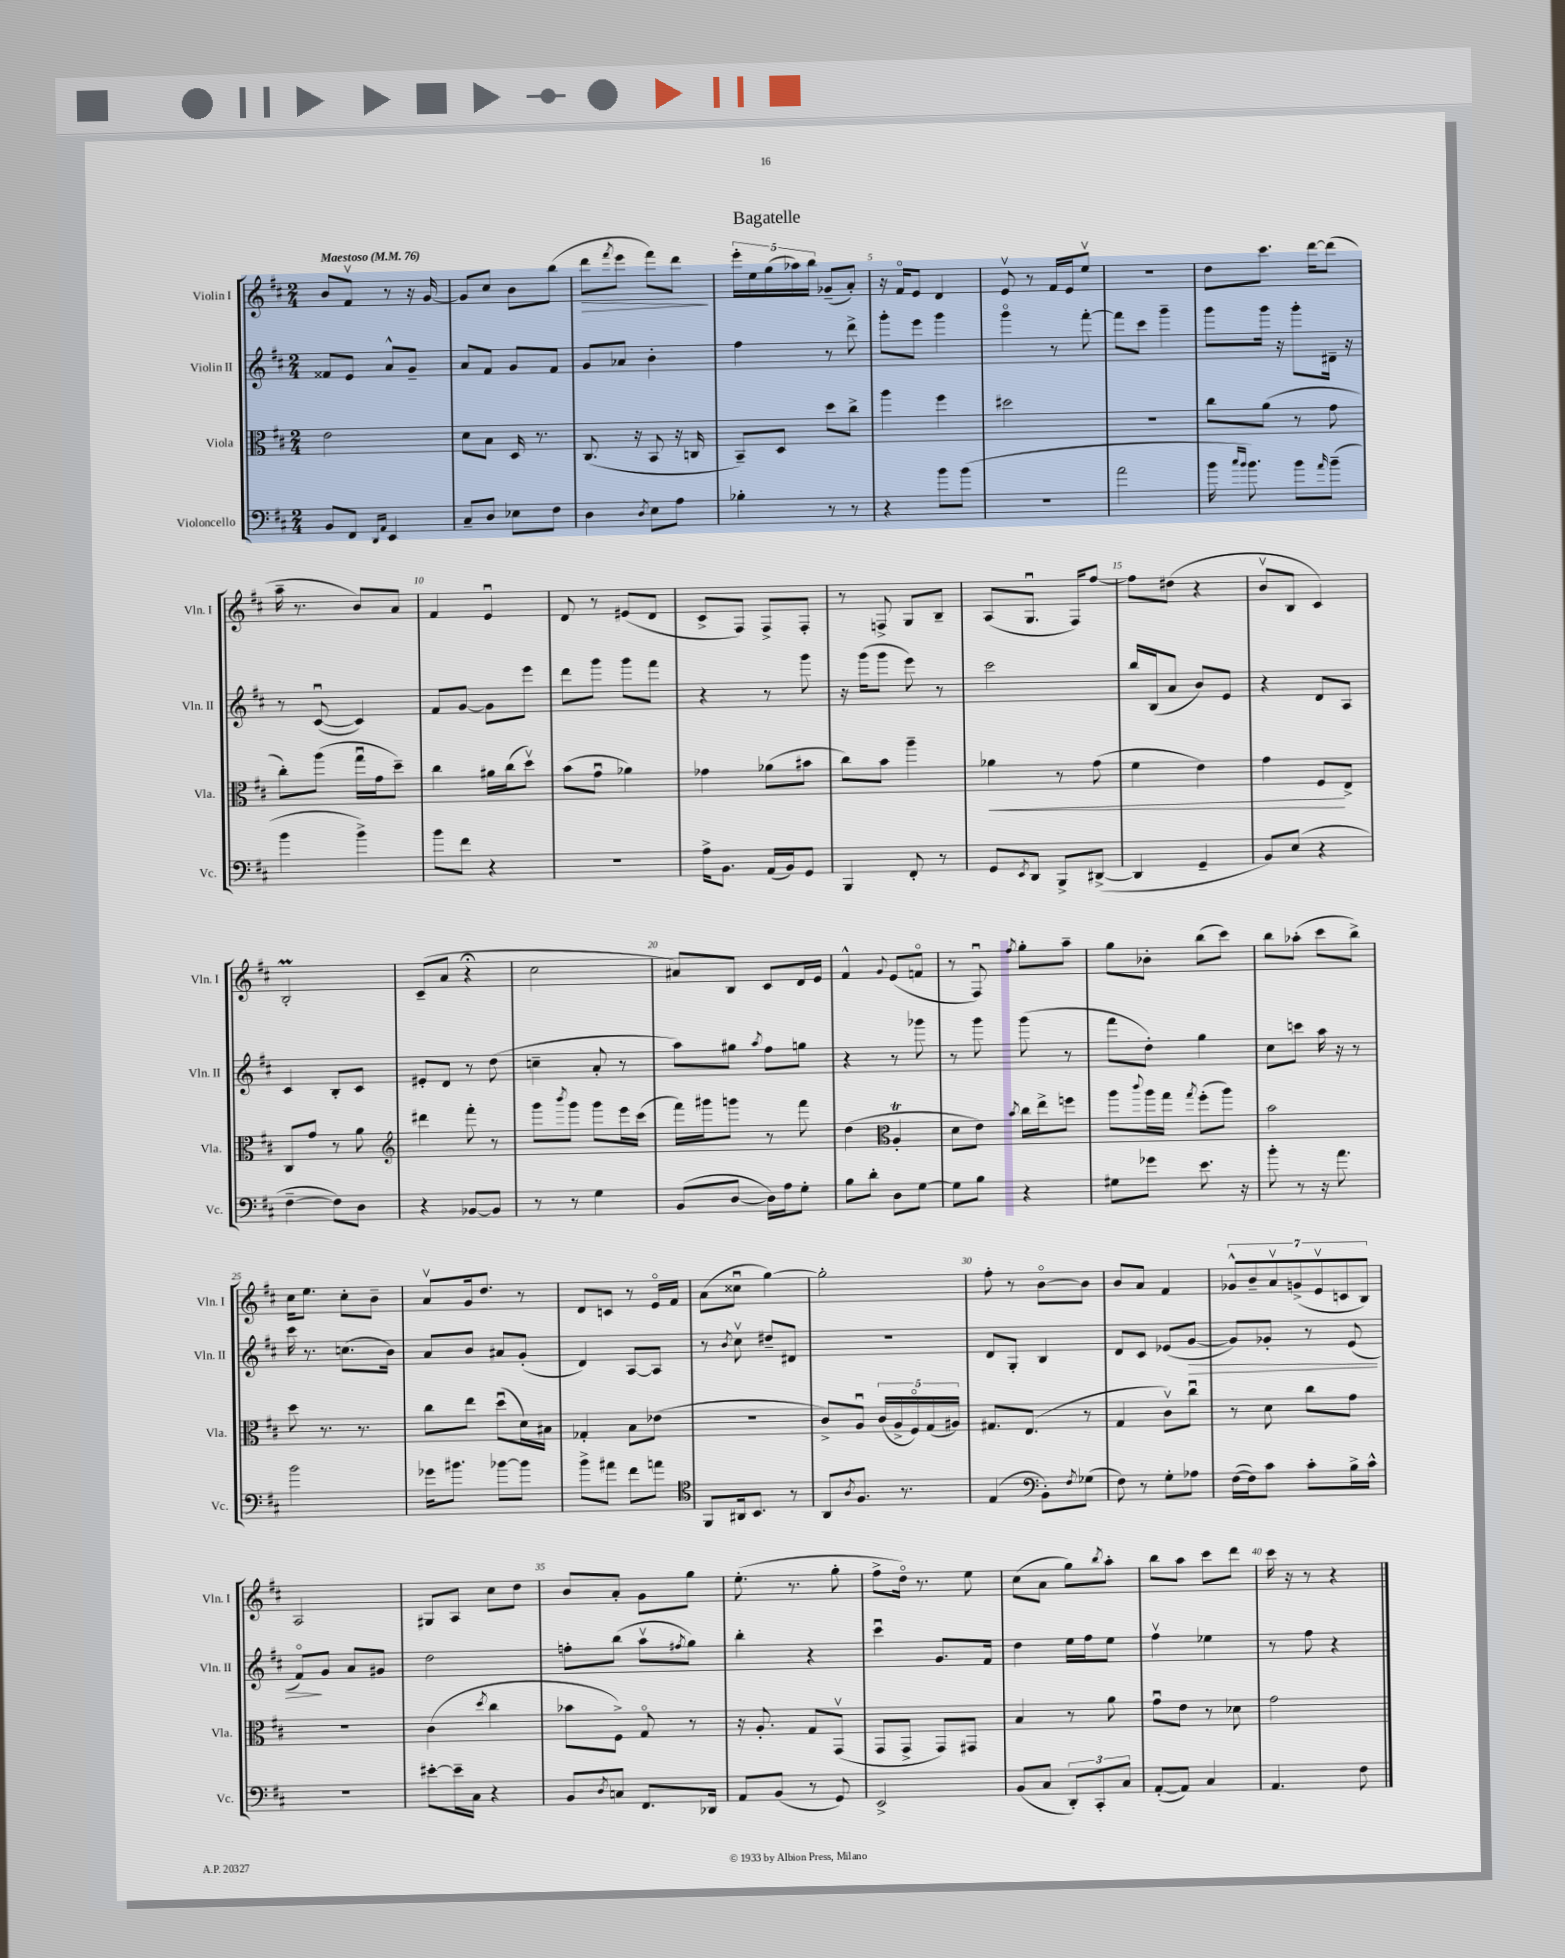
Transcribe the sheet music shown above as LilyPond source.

\header { title = "Bagatelle" }
<<
\new StaffGroup <<
\new Staff = "s0" \with { instrumentName = "Violin I" shortInstrumentName = "Vln. I" } {
    \clef treble \key d \major \numericTimeSignature \time 2/4 \tempo "Maestoso" 4 = 76
    b'8 fis'8\upbow r8 r16 g'16~ |
    g'8 cis''8 b'8 b''8( |
    d'''8\> \acciaccatura { fis'''8 } e'''8 fis'''8) d'''8\! |
    \tuplet 5/4 { e'''16-. e''16 g''16( aes''16) b''16 } ges'8--( a'8-.) |
    r16 fis'16\flageolet e'8 d'4 |
    e'8\upbow r8 fis'16 e'16 e''8\upbow |
    r2 |
    d''8 cis'''8. d'''16~ d'''8( |
    a''16-- r8. b'8) a'8 |
    fis'4 e'4\downbow |
    d'8 r8 eis'8( d'8 |
    cis'8-> fis8) fis8-> fis8-. |
    r8 f8-> g8 b8-- |
    a8( g8.\downbow fis16) fis''8~ |
    fis''8 dis''8( r4 |
    b'8\upbow b8 cis'4) |
    b2-.\prall |
    cis'8--( a'8 r4\fermata |
    cis''2 |
    ais'8) b8 cis'8 d'16 e'16 |
    fis'4-^ \appoggiatura { g'8 } e'8( f'8\flageolet |
    r8 fis8\downbow) \acciaccatura { fis''8 } g''8-. a''8-- |
    g''8 bes'8-. b''8( cis'''8) |
    b''8 aes''8-.( cis'''8 b''8->) |
    cis''16 e''8. cis''8-. b'8-- |
    a'8\upbow g'16 d''8. r8 |
    d'8 c'8 r8 e'16\flageolet fis'16 |
    a'8( cisis''8\downbow g''4~) |
    g''2-. |
    fis''8-. r8 b'8~\flageolet b'8 |
    b'8 a'8 fis'4 |
    \tuplet 7/4 { ges'8-^ b'8-- a'8\upbow g'8->( e'8\upbow c'8 b8) } |
    a2 |
    gis8 a8 cis''8 d''8 |
    b'8 a'8-. g'8 g''8 |
    e''8.-.( r8. g''8-. |
    fis''8-> d''16\flageolet) r8. e''8 |
    cis''8( a'8 g''8) \acciaccatura { b''8 } a''8-. |
    b''8 a''8 cis'''8 d'''8 |
    cis'''16 r16 r8 r4 \bar "|." |
}
\new Staff = "s1" \with { instrumentName = "Violin II" shortInstrumentName = "Vln. II" } {
    \clef treble \key d \major \numericTimeSignature \time 2/4
    fisis'8 e'8 a'8-^ g'8-- |
    a'8 fis'8 g'8 fis'8 |
    g'8 aes'8 b'4-. |
    fis''4 r8 d'''8-> |
    g'''8-. e'''8 g'''4 |
    g'''4\flageolet r8 fis'''8~-. |
    fis'''8 cis'''8 g'''4-- |
    g'''8 g'''16 r16 g'''8-. dis'16-- r16 |
    r8 cis'8~\downbow( cis'4) |
    fis'8 g'8~ g'8 e'''8 |
    d'''8 g'''8 g'''8 fis'''8 |
    r4 r8 g'''8 |
    r16 g'''16( g'''8 e'''8) r8 |
    cis'''2 |
    b''16 b16( a'8 b'8) e'8 |
    r4 d'8 a8 |
    cis'4 b8-. cis'8 |
    eis'8-. d'8 r8 d''8( |
    c''4-- a'8-. r8 |
    a''8) gis''8 \acciaccatura { a''8 } fis''8 g''8 |
    r4 r8 ges'''8 |
    r8 g'''8 g'''8( r8 |
    fis'''8 d''8-.) g''4 |
    cis''8 c'''8 a''16 r16 r8 |
    cis'''16 r8. c''8.( b'16) |
    a'8 b'8 ais'8 g'8-.( |
    d'4) a8~ a8 |
    r8 \acciaccatura { b'8 } cis''8\upbow dis''8-- dis'8 |
    r2 |
    d'8 g8-. b4 |
    d'8 cis'8 ees'8( g'8~\> |
    g'8) ges'8-. r8 e'8( |
    fis'8\flageolet\!) g'8 a'8 gis'8 |
    d''2 |
    f''8-. b''8( a''8\upbow \acciaccatura { fis''8 } g''8) |
    b''4-. r4 |
    cis'''4\downbow g'8. fis'16 |
    d''4 e''16 fis''16 e''8 |
    fis''4\upbow ees''4 |
    r8 fis''8 r4 \bar "|." |
}
\new Staff = "s2" \with { instrumentName = "Viola" shortInstrumentName = "Vla." } {
    \clef alto \key d \major \numericTimeSignature \time 2/4
    e'2 |
    d'8 b8 d16 r8. |
    cis8.( r16 b,8 r16 c16 |
    b,8--) d8 d''8 cis''8-> |
    a''4 fis''4 |
    dis''2 |
    R2 |
    cis''8 a'8( r8 g'8 |
    cis''8-.) a''8( g''16\downbow g'16 d''8--) |
    cis''4 ais'16 cis''16( d''8\upbow) |
    b'8( g'8\downbow aes'4) |
    ges'4 aes'8( bis'8 |
    cis''8) b'8 a''4-- |
    aes'4\< r8 g'8( |
    fis'4 e'4) |
    g'4 fis8\! e8-> |
    cis8 g'8 r8 a'8 |
    \clef treble dis'''4 fis'''8-. r8 |
    g'''8 \acciaccatura { b'''8 } g'''8 g'''8 e'''16 cis'''16( |
    fis'''16) gis'''16 g'''8 r8 fis'''8 |
    d''4( \clef alto a4-.\trill |
    d'8 e'8) \acciaccatura { b'8 } cis''16 e''16-> f''8 |
    a''8 \appoggiatura { cis'''8 } a''16 g''16 \acciaccatura { g''8 } fis''8-.( a''8) |
    b'2 |
    d''8 r8. r8. |
    cis''8 e''8 d''8\downbow( d'16) bis16 |
    ges4-. b8 ees'8( |
    r2 |
    cis'8->) a8\downbow \tuplet 5/4 { cis'16( a16-> fis16\flageolet) g16( ais16) } |
    gis8. e8.( r8 |
    g4 cis'8\upbow) cis''8\downbow |
    r8 d'8 cis''8 g'8 |
    R2 |
    cis'4( \acciaccatura { d''8 } cis''4 |
    bes'8 fis8->) g8\flageolet r8 |
    r16 a8.-. g8 g,8\upbow( |
    g,8 g,8-> g,8) gis,8 |
    b4 r8 a'8 |
    g'8\downbow e'8 r8 des'8 |
    g'2 \bar "|." |
}
\new Staff = "s3" \with { instrumentName = "Violoncello" shortInstrumentName = "Vc." } {
    \clef bass \key d \major \numericTimeSignature \time 2/4
    b,8 fis,8 \grace { d,16 a,16 } e,4 |
    cis8-- d8 ees8 fis8 |
    d4 \acciaccatura { d8 } e8 a8 |
    bes4-. r8 r8 |
    r4 b'8 b'8( |
    R2 |
    a'2 |
    b'16 \grace { cis''16 b'16 } b'8.) b'8 \grace { a'16 } b'8--( |
    b'4 b'4->) |
    b'8 fis'8 r4 |
    R2 |
    a16-> b,8. a,16( b,16) g,8 |
    b,,4 fis,8-. r8 |
    g,8 \acciaccatura { e,8 } d,8 b,,8-> dis,8~->( |
    dis,4 g,4-- |
    b,8) e8( r4 |
    fis4~-- fis8) d8 |
    r4 bes,8~ bes,8 |
    r8 r8 g4 |
    b,8( d8~ d16) a16 g8-. |
    b8 d'8-. d8 g8~ |
    g8 b8 r4 |
    gis8 ges'8 e'8. r16 |
    b'8-. r8 r16 a'8. |
    b'2 |
    ges'16 bis'8. bes'8~ bes'8 |
    b'8-> ais'8 fis'8 a'8 |
    \clef tenor fis,8 ais,16 b,8. r8 |
    a,8 \acciaccatura { a8 } fis8. r8. |
    e4( \clef bass b,8-.) \acciaccatura { fis8 } ges8( |
    fis8) r8 g8-. aes8 |
    fis16~( fis16) cis'8 cis'8-. b16-> cis'16-^ |
    r2 |
    eis'8~-. eis'16-- cis16 r4 |
    b,8 \acciaccatura { d8 } c8 fis,8. des,16 |
    a,8 b,8( r8 g,8) |
    e,2-> |
    b,8( cis8 \tuplet 3/2 { d,8-.) cis,8-. cis8 } |
    a,8~-.( a,8) cis4 |
    a,4. fis8 \bar "|." |
}
>>
>>
\layout { \context { \Score \override BarNumber.break-visibility = ##(#f #t #t) barNumberVisibility = #(every-nth-bar-number-visible 5) } }
